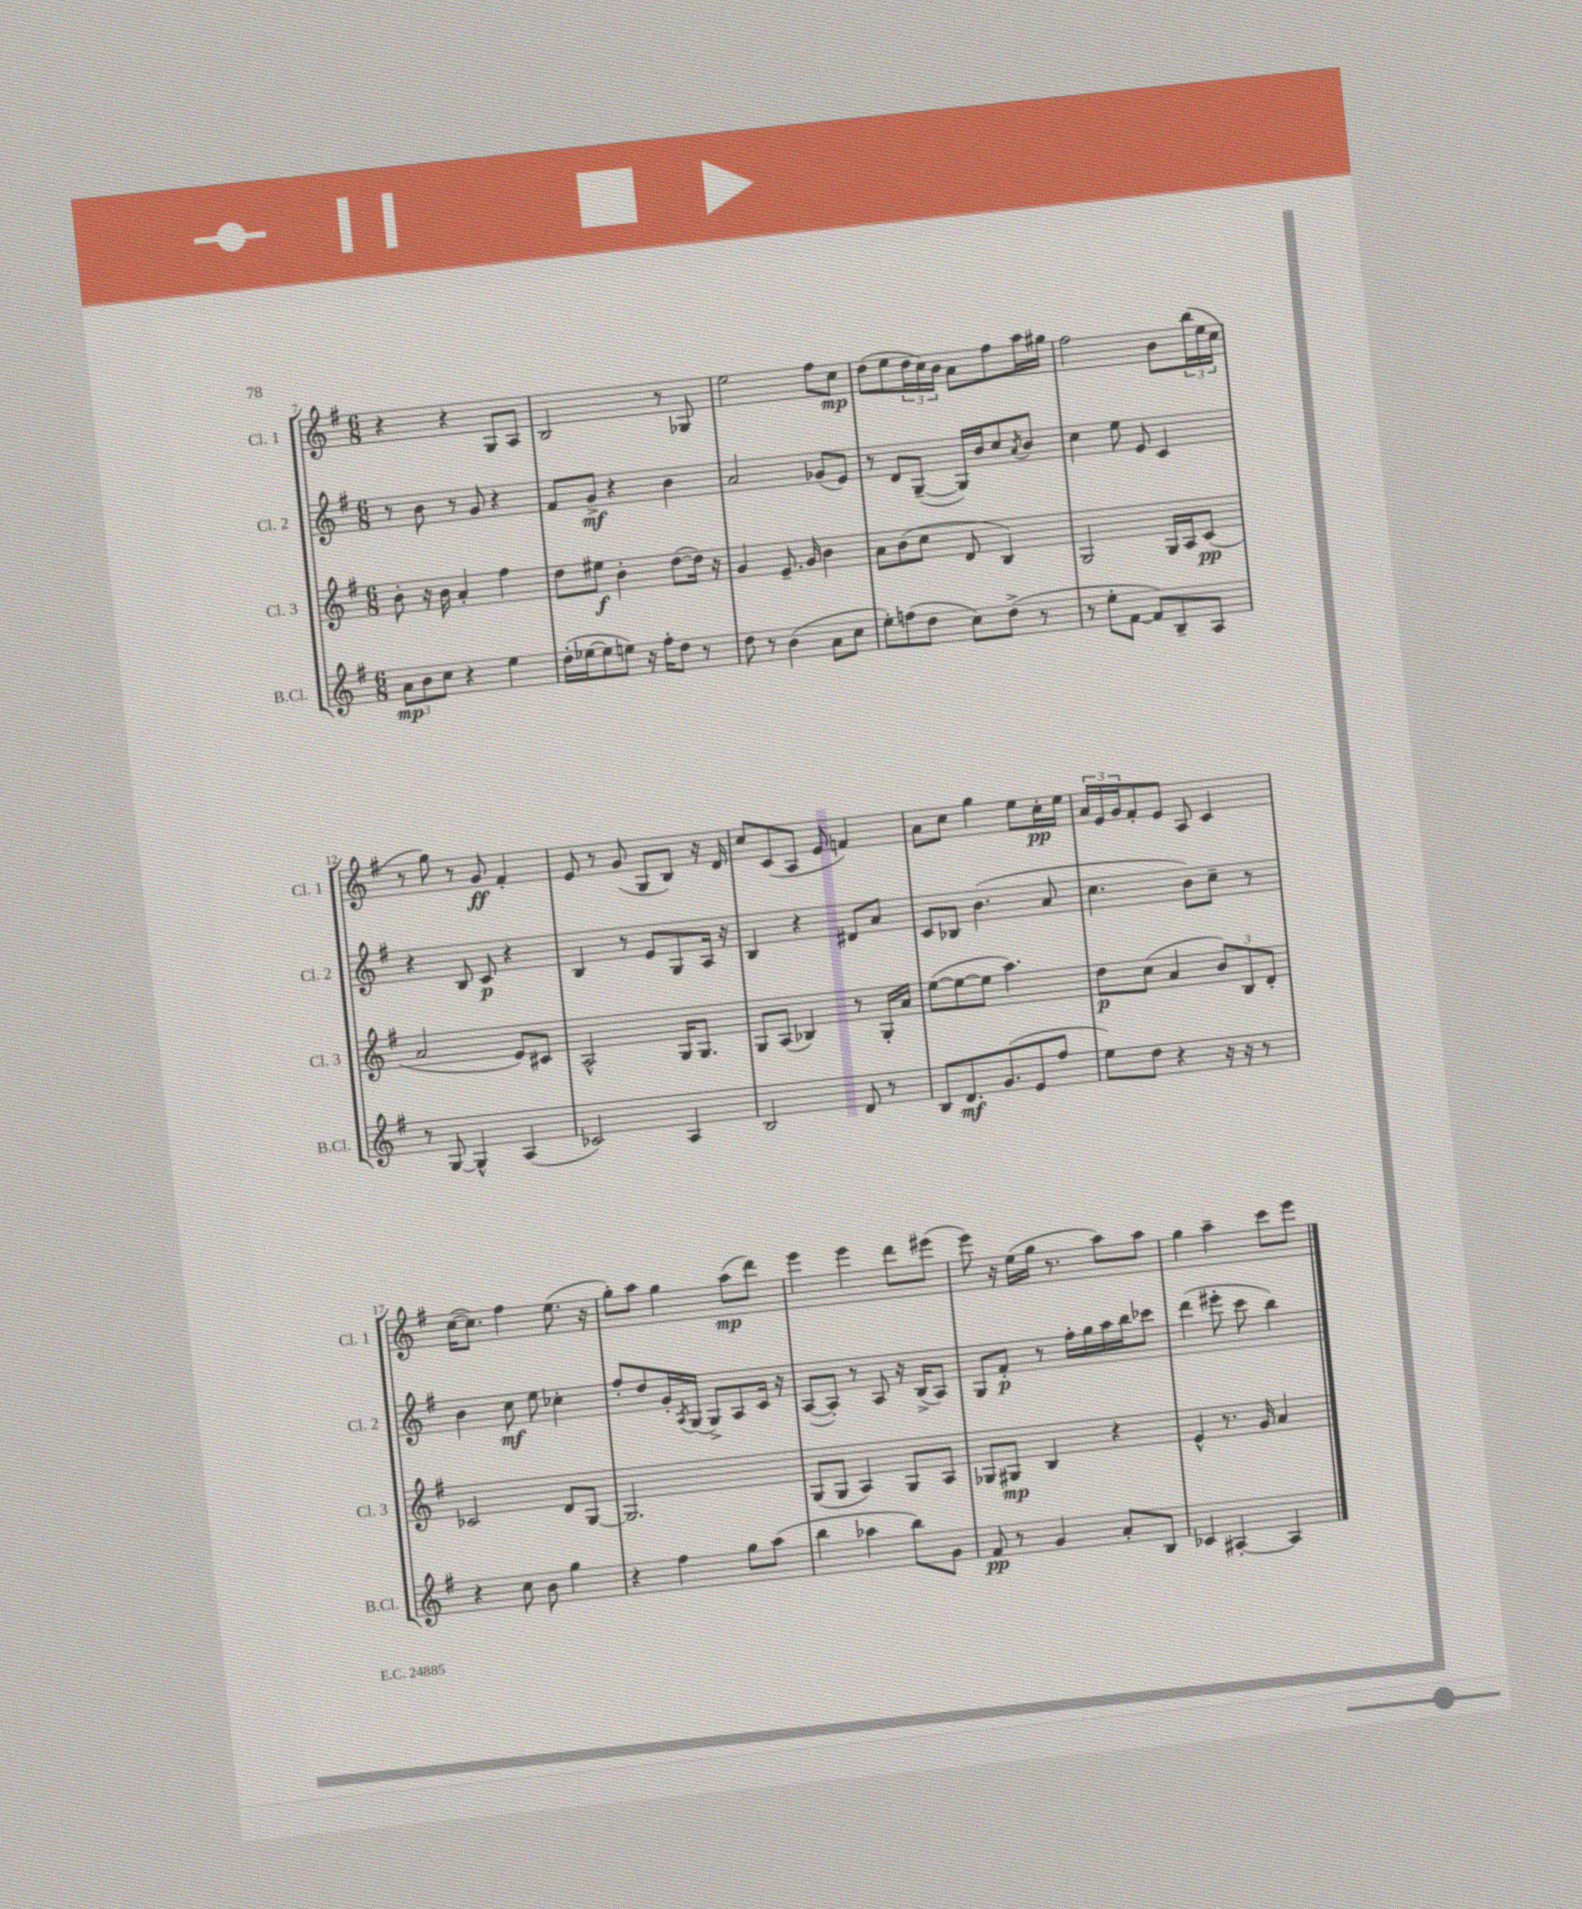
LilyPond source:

<<
\new StaffGroup <<
\new Staff = "s0" \with { instrumentName = "Cl. 1" shortInstrumentName = "Cl. 1" } {
    \clef treble \key g \major \numericTimeSignature \time 6/8
    r4 r4 g8 a8 |
    b2 r8 ges8 |
    e''2 fis''8 c''8\mp |
    d''8( e''8 \tuplet 3/2 { d''16 c''16) b'16 } a'8 fis''8 a''16 gis''16 |
    fis''2 b'8 \tuplet 3/2 { b''16( e''16 c''16 } |
    r8 g''8) r8 g'8\ff fis'4-. |
    e'8 r8 g'8( g8 b8) r16 d'16 |
    c''8 c'8( a8 e'8 f'4) |
    a'8 c''8 g''4 e''8 c''16-.\pp e''16 |
    \tuplet 3/2 { a'16 e'16 g'16 } fis'8-. e'8 a8 c'4 |
    c''16~( c''8.) fis''4 e''8.( r16 |
    g''8-.) a''8 g''4 a''8\mp( d'''8) |
    e'''4 e'''4 d'''8 eis'''8( |
    e'''8) r16 e''16( g''16 r8. a''8) a''8 |
    g''4 a''4-- c'''8 e'''8 \bar "|." |
}
\new Staff = "s1" \with { instrumentName = "Cl. 2" shortInstrumentName = "Cl. 2" } {
    \clef treble \key g \major \numericTimeSignature \time 6/8
    r8 b'8 r8 g'8 r4 |
    fis'8 g'8->\mf r4 b'4 |
    a'2 ges'8( e'8) |
    r8 d'8 g8~--( g16) b'16 c''8 \acciaccatura { a'8 } b'8 |
    c''4 e''8 e'8 c'4 |
    r4 b8 c'8\p r4 |
    b4 r8 e'8 g8 a16 r16 |
    b4 r4 dis'8 a'8 |
    c'8 bes8 b'4.( a'8 |
    c''4. b'8) c''8-- r8 |
    b'4 c''8\mf e''8 ces''4-. |
    fis''8-. d''8 g'16-. \acciaccatura { a8 } g16( g8->) a8 c'16 r16 |
    a8~( a8-.) r8 a8 r16 b16->( a8) |
    g8 fis'8-.\p r8 fis''16-. g''16 a''16 b''16 ces'''8 |
    d'''4( eis'''8-. c'''8 b''4) \bar "|." |
}
\new Staff = "s2" \with { instrumentName = "Cl. 3" shortInstrumentName = "Cl. 3" } {
    \clef treble \key g \major \numericTimeSignature \time 6/8
    b'8-. r16 b'16 a'4-. fis''4 |
    d''8 eis''8\f b'4-. d''8~( d''16) r16 |
    g'4 e'8.-- g'16 b'4 |
    a'8 b'8( c''8 d'8 b4) |
    g2 g16 a16 c'8\pp( |
    a'2 e'8) cis'8 |
    a2-^ g16 g8. |
    g8 a8( bes4) r8 g16-. a'16 |
    e''8~( e''8~ e''8 a''4.) |
    d''8\p c''8( a'4 \tuplet 3/2 { b'8) b8 d'8-. } |
    ces'2 d'8 g8~ |
    g2. |
    g8( g8 a4) g8 a8 |
    ges8 gis8\mp b4 r4 |
    e'4-^ r8. g'16 a'4 \bar "|." |
}
\new Staff = "s3" \with { instrumentName = "B.Cl." shortInstrumentName = "B.Cl." } {
    \clef treble \key g \major \numericTimeSignature \time 6/8
    \tuplet 3/2 { a'8\mp b'8 c''8 } r4 e''4 |
    d''16-.( ees''16~ ees''8 e''8) r16 fis''16-. d''8 r8 |
    d''8 r8 b'4( a'8 c''8 |
    e''8-.) f''8( d''8 c''8) d''8->( r8 |
    r8 e''8-. fis'8~ fis'8) b8-- a8 |
    r8 g8~ g4-^ a4( |
    ces'2) a4 |
    b2 d'8 r8 |
    b8 d'8.\mf g'8.( e'8 fis''8 |
    e''8) d''8 r4 r16 r16 r8 |
    r4 c''8 b'8 g''4 |
    r4 fis''4 g''8 a''8( |
    b''4 aes''4 b''8) g'8 |
    fis'8\pp r8 g'4 a'8-. b8 |
    ces'4 ais4~-. ais4 \bar "|." |
}
>>
>>
\layout { \context { \Score currentBarNumber = #7 } }
